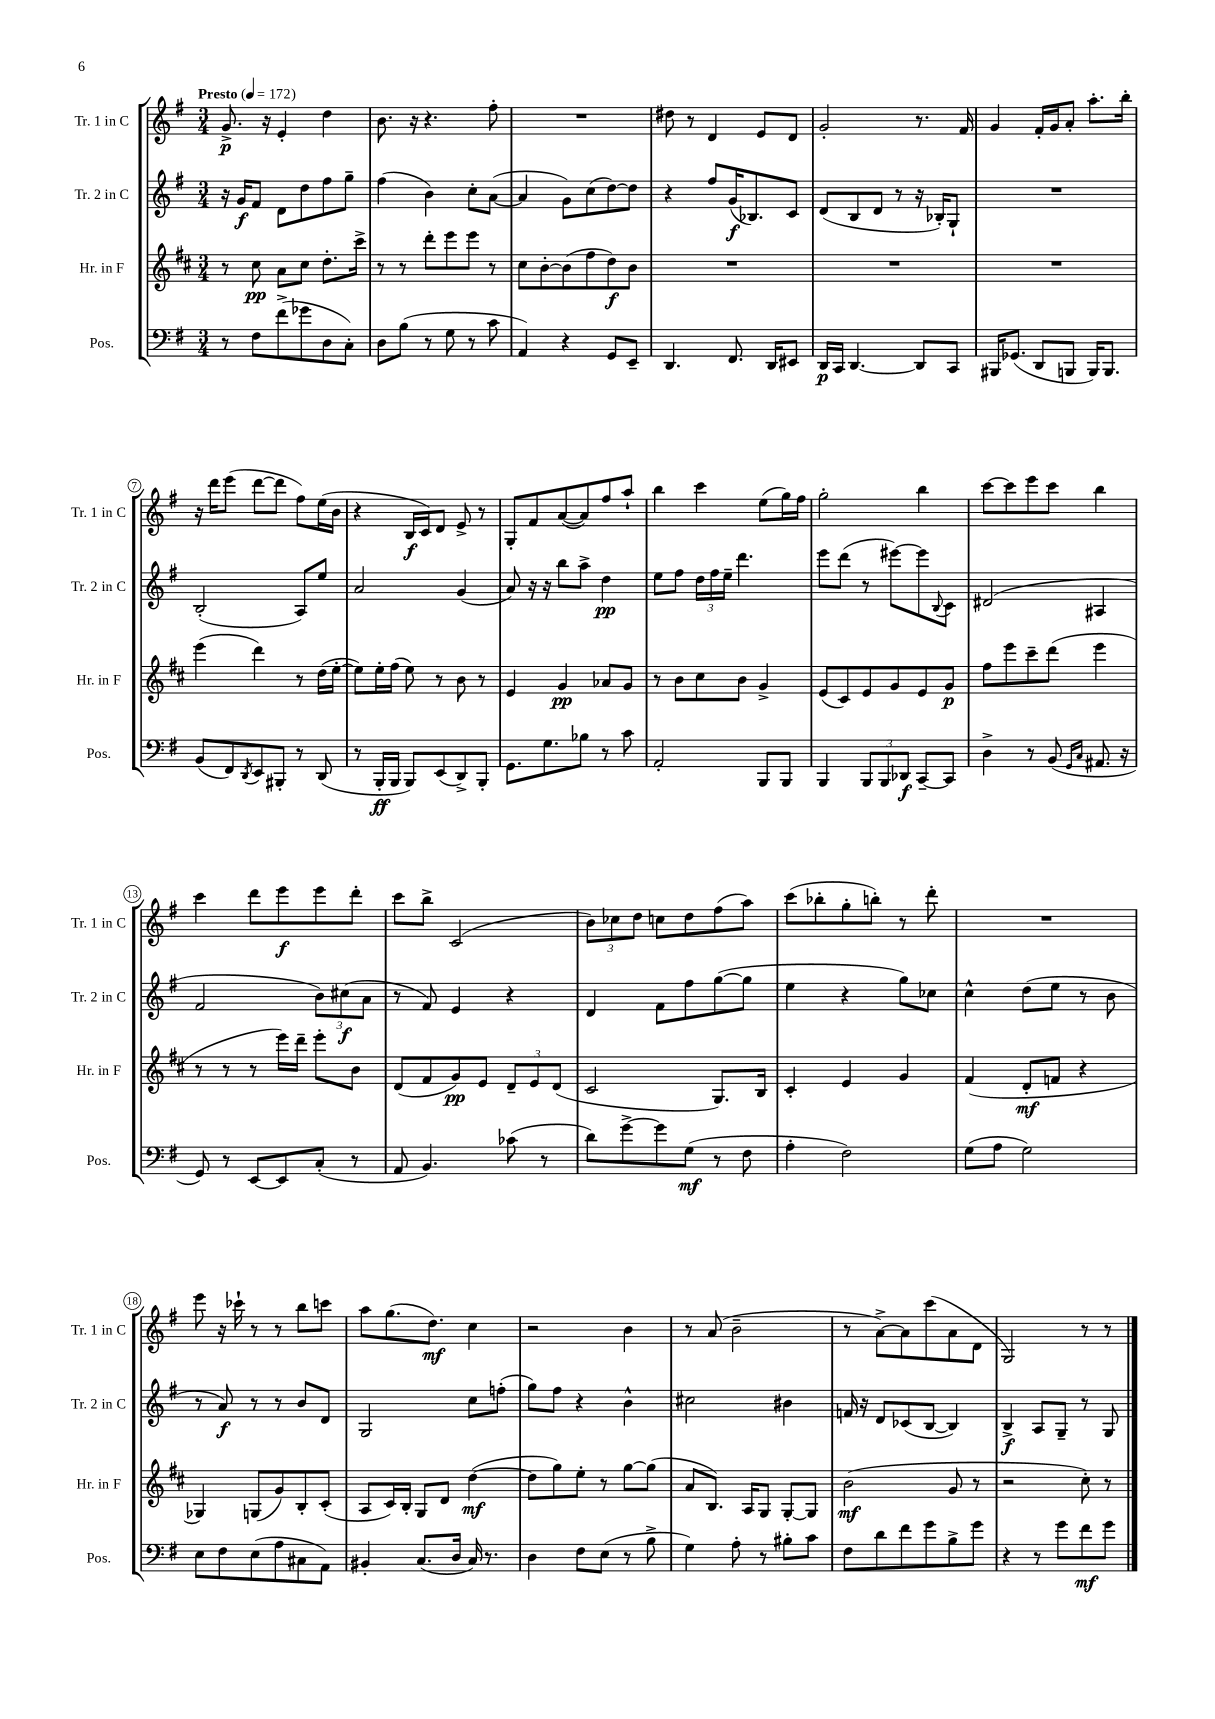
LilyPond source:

<<
\new StaffGroup <<
\new Staff = "s0" \with { instrumentName = "Tr. 1 in C" shortInstrumentName = "Tr. 1 in C" } {
    \clef treble \key g \major \numericTimeSignature \time 3/4 \tempo "Presto" 4 = 172
    g'8.->\p r16 e'4-. d''4 |
    b'8. r16 r4. fis''8-. |
    R2. |
    dis''8 r8 d'4 e'8 d'8 |
    g'2-. r8. fis'16 |
    g'4 fis'16-. g'16 a'8-. a''8.-. b''16-. |
    r16 d'''16 e'''8( d'''8~ d'''8 fis''8) e''16( b'16 |
    r4 b16\f c'16) d'8 e'8-> r8 |
    g8-. fis'8 a'8~( a'8) fis''8 a''8-! |
    b''4 c'''4 e''8( g''16) fis''16 |
    g''2-. b''4 |
    c'''8~ c'''8 e'''8 c'''8 b''4 |
    c'''4 d'''8 e'''8\f e'''8 d'''8-. |
    c'''8 b''8-> c'2( |
    \tuplet 3/2 { b'8) ces''8 d''8 } c''8 d''8 fis''8( a''8) |
    c'''8( bes''8-. g''8-. b''8-.) r8 d'''8-. |
    R2. |
    e'''8 r16 ces'''16-! r8 r8 b''8 c'''8 |
    a''8 g''8.( d''8.\mf) c''4 |
    r2 b'4 |
    r8 a'8( b'2-- |
    r8 a'8~->) a'8 c'''8( a'8 d'8 |
    g2) r8 r8 \bar "|." |
}
\new Staff = "s1" \with { instrumentName = "Tr. 2 in C" shortInstrumentName = "Tr. 2 in C" } {
    \clef treble \key g \major \numericTimeSignature \time 3/4
    r16 g'16\f fis'8 d'8 d''8 fis''8 g''8-- |
    fis''4( b'4) c''8-. a'8~( |
    a'4 g'8) c''8( d''8~) d''8 |
    r4 fis''8 g'16\f( bes8.) c'8 |
    d'8( b8 d'8 r8 r16 bes16-.) g8-! |
    R2. |
    b2-.( a8) e''8 |
    a'2 g'4( |
    a'8) r16 r16 b''8 a''8-> d''4\pp |
    e''8 fis''8 \tuplet 3/2 { d''16 fis''16 e''16-- } d'''4. |
    e'''8 d'''8( r8 eis'''8~) eis'''8 \appoggiatura { b8 } c'8 |
    dis'2( ais4 |
    fis'2 \tuplet 3/2 { b'8) cis''8\f( a'8 } |
    r8 fis'8) e'4 r4 |
    d'4 fis'8 fis''8 g''8~( g''8 |
    e''4 r4 g''8) ces''8 |
    c''4-^ d''8( e''8 r8 b'8 |
    r8 a'8\f) r8 r8 b'8 d'8 |
    g2 c''8 f''8-.( |
    g''8) fis''8 r4 b'4-^ |
    cis''2 bis'4 |
    f'16 r16 d'8 ces'8( b8~ b4) |
    b4->\f a8 g8-- r8 g8 \bar "|." |
}
\new Staff = "s2" \with { instrumentName = "Hr. in F" shortInstrumentName = "Hr. in F" } {
    \clef treble \key d \major \numericTimeSignature \time 3/4
    r8 cis''8\pp a'8 cis''8 d''8.-. cis'''16-> |
    r8 r8 d'''8-. e'''8 e'''8 r8 |
    cis''8 b'8~-. b'8( fis''8 d''8\f) b'8 |
    R2. |
    R2. |
    R2. |
    e'''4( d'''4) r8 d''16( e''16~-. |
    e''8) e''16-. fis''16( e''8) r8 b'8 r8 |
    e'4 g'4\pp aes'8 g'8 |
    r8 b'8 cis''8 b'8 g'4-> |
    e'8( cis'8) e'8 g'8 e'8 g'8\p |
    fis''8 e'''8 cis'''8-- d'''8( e'''4 |
    r8 r8 r8 e'''16) d'''16-- e'''8-. b'8 |
    d'8( fis'8 g'8\pp) e'8 \tuplet 3/2 { d'8-- e'8 d'8( } |
    cis'2 g8.) b16 |
    cis'4-. e'4 g'4 |
    fis'4( d'8-.\mf f'8 r4 |
    ges4) g8( g'8) b8-. cis'8-.( |
    a8 cis'16) b16-. g8 d'8 d''4~\mf( |
    d''8 g''8) e''8-. r8 g''8~ g''8( |
    a'8 b8.) a16 g8 g8~-. g8 |
    b'2\mf( g'8 r8 |
    r2 cis''8-.) r8 \bar "|." |
}
\new Staff = "s3" \with { instrumentName = "Pos." shortInstrumentName = "Pos." } {
    \clef bass \key g \major \numericTimeSignature \time 3/4
    r8 fis8 fis'8->( ges'8 d8 c8-.) |
    d8 b8( r8 g8 r8 c'8 |
    a,4) r4 g,8 e,8-- |
    d,4. fis,8. d,16 eis,8 |
    d,16\p c,16 d,4.~ d,8 c,8 |
    bis,,16 ges,8.( d,8 b,,8 b,,16) b,,8. |
    b,8( fis,8) \acciaccatura { d,8 } e,8 bis,,8-. r8 d,8( |
    r8 b,,16-.\ff b,,16 b,,8) e,8( d,8->) b,,8-. |
    g,8. g8. bes8 r8 c'8 |
    a,2-. b,,8 b,,8 |
    b,,4 \tuplet 3/2 { b,,8 b,,8 des,8\f } c,8~-- c,8 |
    d4-> r8 b,8( \grace { g,16 c16 } ais,8. r16 |
    g,8) r8 e,8~ e,8 c8-.( r8 |
    a,8 b,4.) ces'8( r8 |
    d'8) g'8~-> g'8 g8\mf( r8 fis8 |
    a4-. fis2) |
    g8( a8 g2) |
    e8 fis8 e8( a8 cis8 a,8) |
    bis,4-. c8.( d16 c16) r8. |
    d4 fis8 e8( r8 b8-> |
    g4) a8-. r8 bis8-. c'8 |
    fis8 d'8 fis'8 g'8 b8-> g'8 |
    r4 r8 g'8 fis'8\mf g'8 \bar "|." |
}
>>
>>
\layout { \context { \Score \override BarNumber.stencil = #(make-stencil-circler 0.1 0.3 ly:text-interface::print) } }
